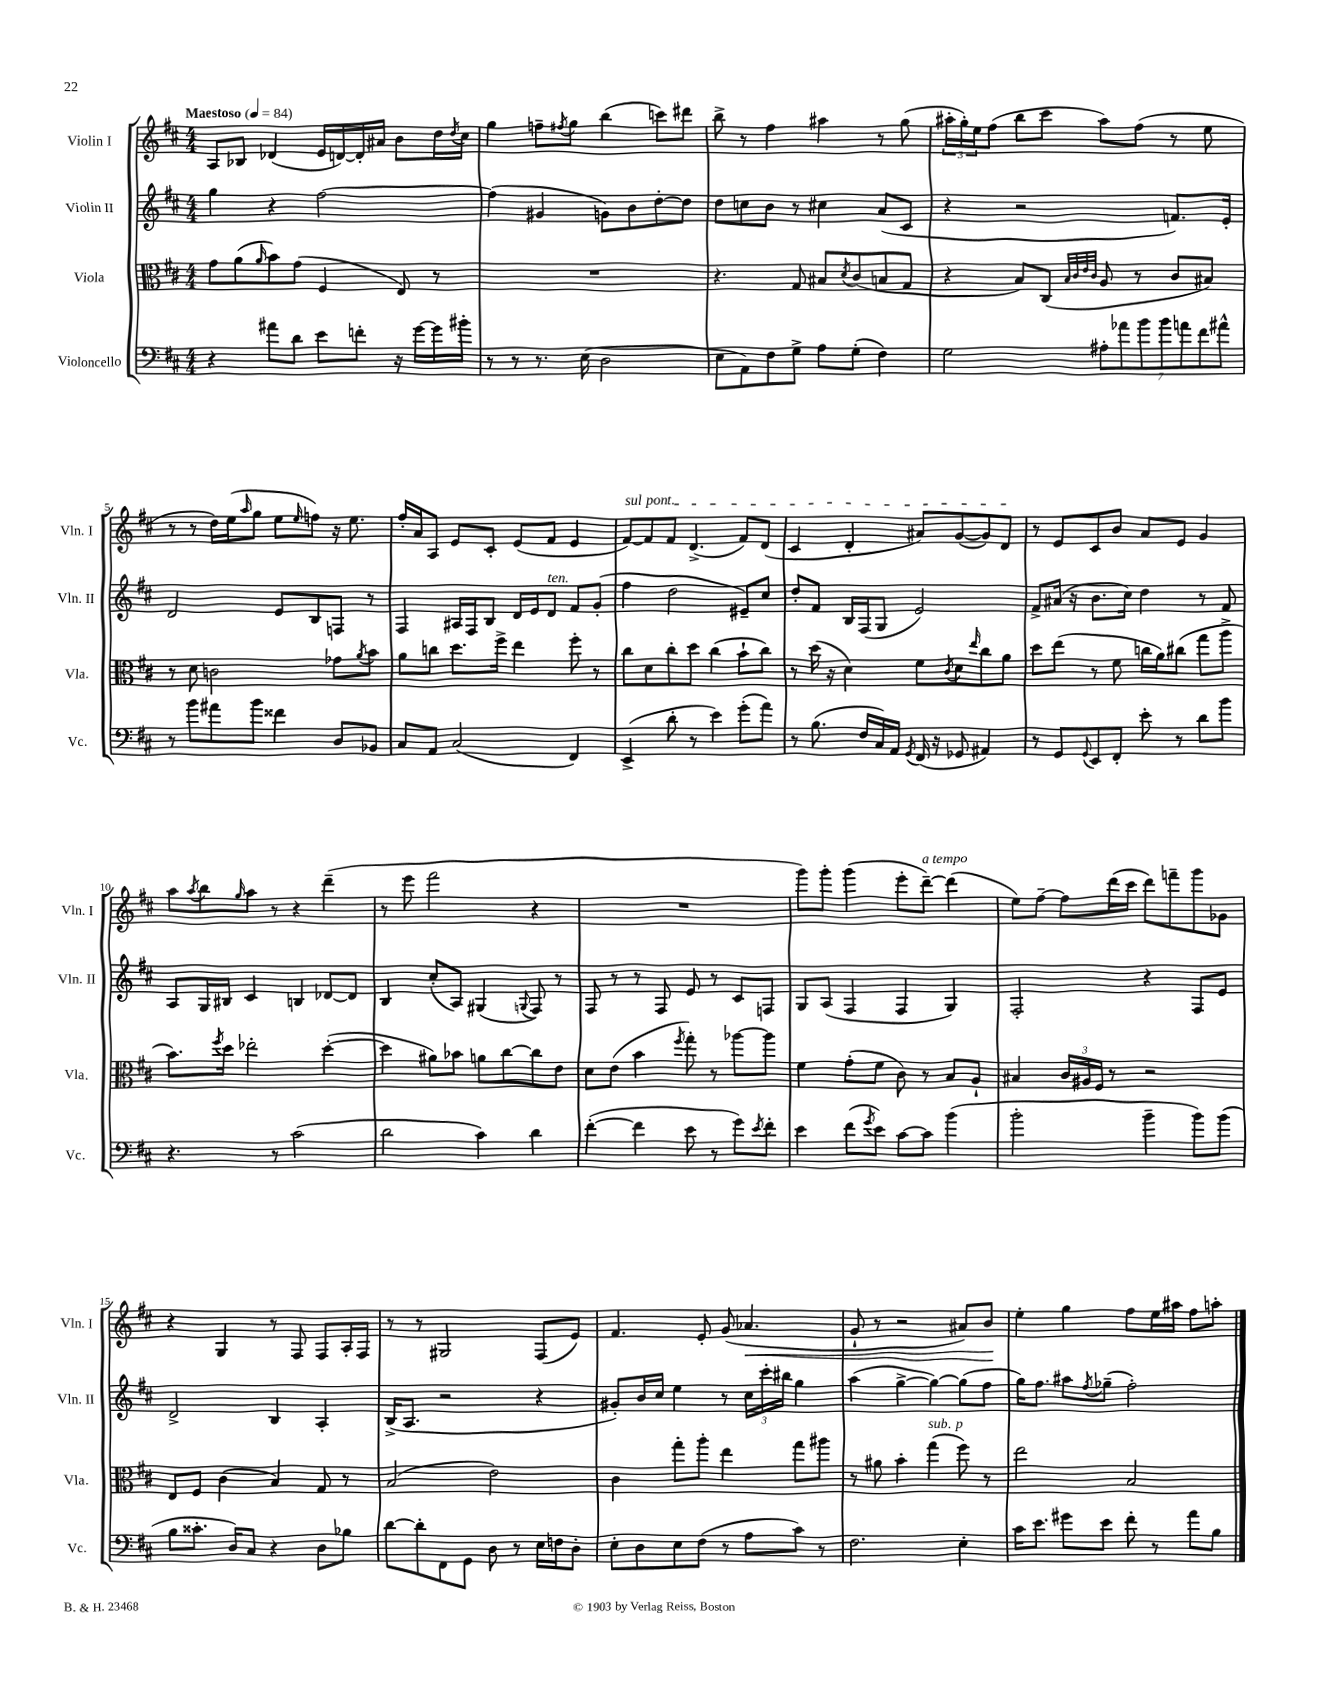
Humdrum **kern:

**kern	**kern	**kern	**kern	**dynam
*part4	*part3	*part2	*part1	*part1
*staff4	*staff3	*staff2	*staff1	*staff1
*I"Violoncello	*I"Viola	*I"Violin II	*I"Violin I	*
*I'Vc.	*I'Vla.	*I'Vln. II	*I'Vln. I	*
*clefF4	*clefC3	*clefG2	*clefG2	*
*k[f#c#]	*k[f#c#]	*k[f#c#]	*k[f#c#]	*
*M4/4	*M4/4	*M4/4	*M4/4	*
*MM84	*MM84	*MM84	*MM84	*
=1	=1	=1	=1	=1
!	!	!	!LO:TX:a:B:t=Maestoso	!
4r	8g\L	4gg\	8A/L	.
.	(8a\	.	8B-X/J	.
.	16qqa/	.	.	.
8a#X\L	8b\)	4r	(4d-X/	.
8d\J	(8g\J	.	.	.
8e\L	4F#/	[2ff#\	16e/LL	.
.	.	.	[16dn/)	.
8fn'\J	.	.	16d'/]	.
.	.	.	16a#X/JJ	.
16r	8E/)	.	8b\L	.
[16g\LL	.	.	.	.
16g\]	8r	.	16dd\L	.
.	.	.	8qdd/	.
16b#X'\JJ	.	.	16cc#\JJ	.
=2	=2	=2	=2	=2
8r	1r	(4ff#\]	4gg\	.
8r	.	.	.	.
8.r	.	4g#X/	8ffn~\L	.
.	.	.	8qff#X/	.
.	.	.	8gg\J	.
(16E\	.	.	.	.
2D\	.	8gn\L)	(4bb\	.
.	.	8b\	.	.
.	.	[8dd'\	8cccn\L)	.
.	.	8dd\J]	8ddd#X\J	.
=3	=3	=3	=3	=3
8E\L	4.r	8dd\L	8bb^\	.
8AA\)	.	8ccn\	8r	.
8F#\	.	8b\J	4ff#\	.
8G^\J	8G/	8r	.	.
8A\L	8B#X/L	4cc#X\	4aa#X\	.
.	8qd/	.	.	.
(8G'\J	(8c#/	.	.	.
4F#\)	8Bn/	(8a/L	8r	.
.	8G/J	8c#/J	(8gg\	.
=4	=4	=4	=4	=4
2G\	4r	4r	24aa#X'\LL	.
.	.	.	24gg'\)	.
.	.	.	24ee\J	.
.	.	.	(8ff#\J	.
.	8B/L)	2r	8bb\L	.
.	(8C#/J	.	8ccc#\J	.
.	32qqB/LLL	.	.	.
.	32qqc#/	.	.	.
.	32qqe/	.	.	.
.	32qqc#/JJJ	.	.	.
14A#X'\L	8A/	.	8aa#\L)	.
14a-X\	.	.	.	.
.	8r	.	(8ff#\J	.
14b\	.	.	.	.
14b\	.	.	.	.
.	8c#/L	8.fn/L)	8r	.
14an\	.	.	.	.
14f#\	.	.	.	.
.	8B#X/J)	.	8ee\	.
14a#X^^\J	.	.	.	.
.	.	16e'/Jk	.	.
!!LO:LB:g=z
=5	=5	=5	=5	=5
8r	8r	2d/	8r	.
8b\L	8d\	.	8r	.
8a#X\	2cn\	.	16dd\LL)	.
.	.	.	(16ee\J	.
.	.	.	16qqaa/	.
8b\J	.	.	8gg\J	.
4f##X\	.	8e/L	8ee\L	.
.	.	.	16qqee/	.
.	.	8B/	8ffn\J)	.
8D/L	8g-X\L	8Fn/J	16r	.
.	.	.	8.ee\	.
.	8qa/	.	.	.
8BB-X/J	8b\J	8r	.	.
=6	=6	=6	=6	=6
8C#/L	8a\L	4F#/	16ff#'/LL	.
.	.	.	16a/J	.
8AA/J	8ccn\J	.	8A/J	.
(2C#/	8.dd\L	16A#X/LL	8e/L	.
.	.	16F#/J	.	.
.	.	8B/J	8c#'/J	.
.	16ff#^\Jk	.	.	.
.	4ee\	16d/LL	(8e/L	.
.	.	16e/J	.	.
!	!	!LO:TX:a:i:t=ten.	!	!
.	.	8d/J	8f#/J	.
4FF#/)	8ff#'\	8f#/L	4e/	.
.	8r	(8g'/J	.	.
=7	=7	=7	=7	=7
!	!	!	!LO:TX:a:i:t=sul pont.	!
(4EE^/	8cc#\L	4ff#\	[8f#/L)	.
.	8d\	.	8f#/]	.
8d'\	8cc#'\	2dd\	8f#/J	.
8r	8dd\J	.	(4.d^/	.
4e\)	(4cc#\	.	.	.
(8g'\L	8b`\L	8e#X~/L)	8f#/L)	.
8a\J)	8cc#\J)	8cc#/J	(8d/J	.
=8	=8	=8	=8	=8
8r	8r	8dd'/L	4c#/	.
(8.B\	(16dd\	8f#/J	.	.
.	16r	.	.	.
.	4d\)	16B/LL	4d'/	.
16F#/LL	.	(16F#/J	.	.
16C#/)	.	8G/J	.	.
16AA/JJ	.	.	.	.
8qGG/	.	.	.	.
(16FF#/	8f#\L	2e/)	8a#X/L)	.
16r	.	.	.	.
.	8qc#/	.	.	.
8GG-X/	8d\	.	([8g/	.
.	16qqee/	.	.	.
4AA#X/)	8cc#\	.	8g/])	.
.	8a\J	.	8d/J	.
=9	=9	=9	=9	=9
8r	8dd\L	8f#^/L	8r	.
8GG/L	(8ee\J	(16a#X/Jk	8e/L	.
.	.	16r	.	.
8qqGG/	.	.	.	.
8EE/	8r	8.b\L	8c#/	.
8FF#'/J	8f#\	.	8b/J	.
.	.	16cc#\Jk)	.	.
8e'\	16ccn\LL	4dd\	8a/L	.
.	16a\J)	.	.	.
8r	(8cc#X\J	.	8e/J	.
8d\L	8gg\L	8r	4g/	.
8b\J	8aa^\J	8f#/	.	.
!!LO:LB:g=z
=10	=10	=10	=10	=10
4.r	8.b\L)	8A/L	8aa\L	.
.	.	.	8qaa/	.
.	.	16G/L	8bb\	.
.	8qff#/	.	.	.
.	16dd\Jk	16B#X/JJ	.	.
.	.	.	16qqgg/	.
.	2ee-X'\	4c#/	8aa\J	.
8r	.	.	8r	.
(2c#\	.	4Bn/	4r	.
.	([4dd'\	[8d-X/L	(4ddd~\	.
.	.	8d-/J]	.	.
=11	=11	=11	=11	=11
2d\	4dd\]	4B/	8r	.
.	.	.	8eee\	.
.	8a#X\L)	(8cc#'/L	2fff#\	.
.	8b-X\J	8A/J)	.	.
4c#\)	8an\L	(4G#X/	.	.
.	[8cc#\	.	.	.
.	.	8qqGn/	.	.
4d\	8cc#\]	8F#/)	4r	.
.	8e\J	8r	.	.
=12	=12	=12	=12	=12
([4f#'\	8d\L	8F#/	1r	.
.	(8e\J	8r	.	.
4f#\]	4b\	8r	.	.
.	.	8F#/	.	.
.	8qff#/	.	.	.
8e\	8gg'\)	8e/	.	.
8r	8r	8r	.	.
8g\L)	[8aa-X\L	8c#/L	.	.
8qe/	.	.	.	.
8f#'\J	8aa-\J]	8Fn/J	.	.
=13	=13	=13	=13	=13
4e\	4f#\	8G/L	8ggg\L)	.
.	.	(8A/J	8ggg'\J	.
(8f#\L	(8g'\L	4F#/	(4ggg\	.
8qg/	.	.	.	.
8e\J)	8f#\J	.	.	.
[8c#\L	8c#\)	4F#/	8eee'\L	.
!	!	!	!LO:TX:a:i:t=a tempo	!
8c#\J]	8r	.	[8ddd~\J)	.
(4b\	8B/L	4G/)	(4ddd\]	.
.	8A`/J	.	.	.
=14	=14	=14	=14	=14
2b'\	4B#X/	2F#'/	8ee\L)	.
.	.	.	[8ff#~\J	.
.	24c#/LL	.	8ff#\L]	.
.	24A#X/	.	.	.
.	24F#/JJ	.	.	.
.	8r	.	(16ddd\L	.
.	.	.	16ccc#\JJ	.
4b~\	2r	4r	8ddd\L)	.
.	.	.	8fffn~\	.
8b\L)	.	8F#/L	8ggg\	.
(8b\J	.	8e/J	8g-X\J	.
!!LO:LB:g=z
=15	=15	=15	=15	=15
8B\L	8E/L	2d^/	4r	.
8.c##X'\J	8F#/J	.	.	.
.	(4c#\	.	4G/	.
16D/KL)	.	.	.	.
8C#/J	.	.	.	.
4r	4B/)	4B/	8r	.
.	.	.	8F#/	.
8D\L	8G/	4A'/	8F#/L	.
8B-X\J	8r	.	16A'/L	.
.	.	.	16F#/JJ	.
=16	=16	=16	=16	=16
[8d\L	(2B/	(16B^/KL	8r	.
.	.	8.A/J	.	.
8d'\]	.	.	8r	.
8FF#\	.	2r	2G#X/	.
8GG\J	.	.	.	.
8D\	2e\)	.	.	.
8r	.	.	.	.
16E\LL	.	4r	(8F#/L	.
16Fn\J	.	.	.	.
8D'\J	.	.	8e/J)	.
=17	=17	=17	=17	=17
8E'\L	4c#\	8g#X'/L)	4.f#/	.
8D\	.	16b/L	.	.
.	.	16cc#/JJ	.	.
8E\	8gg'\L	4ee\	.	.
(8F#\J	8aa'\J	.	8e'/	.
8r	4ee\	8r	(8g/	.
!	!	!	!	!LO:HP:b
8A\L	.	24cc#\LL	4.a-X/	<
.	.	24ccc#'\	.	.
.	.	24bb#X\JJ	.	.
8c#\J)	8gg\L	4gg\	.	.
8r	8aa#X\J	.	.	.
=18	=18	=18	=18	=18
2.F#\	8r	(4aa\	8g`/	.
.	8a#X\	.	8r	.
.	4b'\	[4gg^\	2r	.
!	!LO:TX:a:i:t=sub. p	!	!	!
.	(4gg\	4gg\_)	.	.
4E'\	8ff#\)	(8gg\L]	8a#X/L)	.
.	8r	8ff#\J	8b/J	.
.	.	.	.	[
=19	=19	=19	=19	=19
16c#\KL	2ee\	16gg\KL)	4ee'\	.
8.e\J	.	8.ff#\J	.	.
8g#X\L	.	8aa#X\L	4gg\	.
.	.	8qff#/	.	.
8e\J	.	(8gg-X~\J	.	.
8f#'\	2B/	2ff#'\)	8ff#\L	.
8r	.	.	16ee\L	.
.	.	.	16aa#X\JJ	.
8a\L	.	.	8ff#\L	.
8B\J	.	.	8aan'\J	.
==	==	==	==	==
*-	*-	*-	*-	*-
